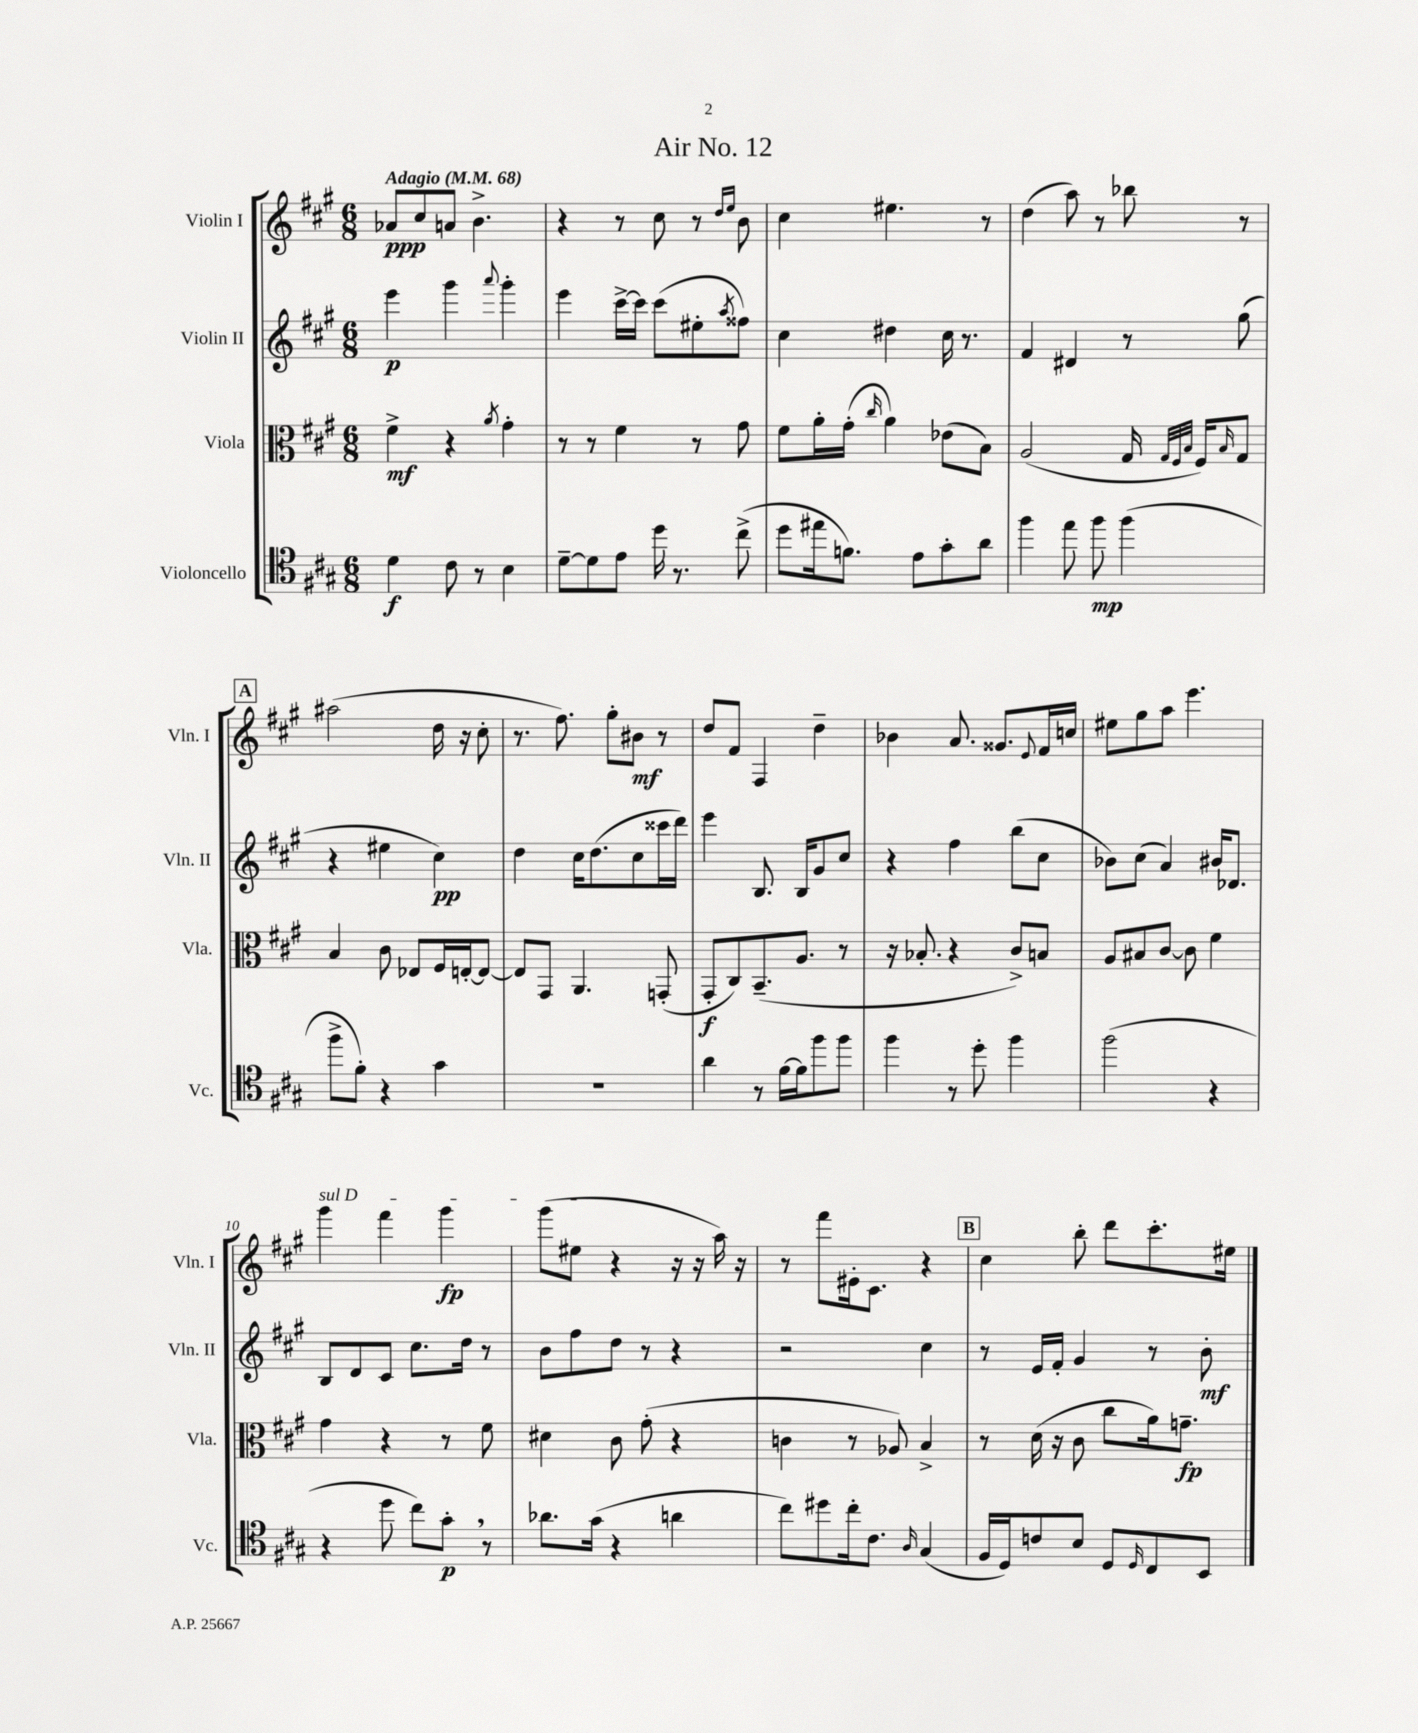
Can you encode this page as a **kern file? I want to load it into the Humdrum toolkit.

**kern	**kern	**kern	**kern
*staff4	*staff3	*staff2	*staff1
*clefC4	*clefC3	*clefG2	*clefG2
*k[f#c#g#]	*k[f#c#g#]	*k[f#c#g#]	*k[f#c#g#]
*M6/8	*M6/8	*M6/8	*M6/8
*MM68	*MM68	*MM68	*MM68
4d	4f#^	4eee	8a-
.	.	.	8cc#
8c#	4r	4ggg#	8a
8r	.	.	4.b^
.	8qa	8qqaaa	.
4B	4g#'	4ggg#'	.
=	=	=	=
[8d~	8r	4eee	4r
8d]	8r	.	.
8e	4f#	[16ccc#^	8r
.	.	16ccc#]	.
16dd	.	(8ccc#	8cc#
8.r	.	.	.
.	8r	8ee#'	8r
.	.	.	16qqdd
.	.	8qaa	16qqee
(8cc#^	8g#	8ff##)	8b
=	=	=	=
8dd	8f#	4cc#	4cc#
16ee#	16a'	.	.
8.f)	(16g#'	.	.
.	16qqcc#	.	.
.	4a)	4dd#	4.ee#
8e	.	.	.
8g#'	(8e-	16cc#	.
.	.	8.r	.
8a	8B)	.	8r
=	=	=	=
4ff#	(2A	4f#	(4dd
8ee	.	4d#	8aa)
8ff#	.	.	8r
(4ff#	16G#	8r	8bb-
.	32qqG#	.	.
.	32qqF#	.	.
.	32qqB	.	.
.	16F#)	.	.
.	16qqB	.	.
.	8G#	(8gg#	8r
=	=	=	=
8ff#^	4B	4r	(2aa#
8f#')	.	.	.
4r	8c#	4ee#	.
.	8E-	.	.
4g#	16F#	4cc#)	16dd
.	[16E'	.	16r
.	8E_	.	8cc#'
=	=	=	=
2.r	8E]	4dd	8.r
.	8GG#	.	.
.	.	.	8.ff#)
.	4.AA	16cc#	.
.	.	(8.dd	.
.	.	.	8gg#'
.	.	8cc#	8b#
.	(8GG'	16ccc##	8r
.	.	16ddd)	.
=	=	=	=
4a	8GG#'	4eee	8dd
.	8C#)	.	8f#
8r	(8.BB~	8.B	4F#
[16f#	.	.	.
16f#]	8.A	16B	.
8ff#	.	8g#	4dd~
8ff#	8r	8cc#	.
=	=	=	=
4ff#	16r	4r	4b-
.	8.B-'	.	.
8r	4r	4ff#	8.a
8dd'	.	.	.
.	.	.	8.g##
4ff#	8c#^)	(8bb	.
.	.	.	8qqe
.	8B	8cc#	16f#
.	.	.	16cc
=	=	=	=
(2ff#	8A	8b-)	8ee#
.	8B#	(8cc#	8gg#
.	[8c#	4a)	8aa
.	8c#]	.	4.eee
4r	4f#	16b#	.
.	.	8.d-	.
=	=	=	=
4r	4g#	8B	4ggg#
.	.	8d	.
8dd	4r	8c#	4fff#
8cc#)	.	8.cc#	.
8g#'	8r	.	4ggg#
.	.	16dd	.
8r	8f#	8r	.
=	=	=	=
8.a-	4d#	8b	(8ggg#
.	.	8ff#	8ee#
(16g#	.	.	.
4r	8c#	8dd	4r
.	(8g#'	8r	.
4a	4r	4r	16r
.	.	.	16r
.	.	.	16aa)
.	.	.	16r
=	=	=	=
8cc#)	4c	2r	8r
8dd#	.	.	8fff#
16cc#'	8r	.	16e#'
8.c#	.	.	8.c#
.	8A-)	.	.
16qqA	.	.	.
(4G#	4B^	4cc#	4r
=	=	=	=
16F#	8r	8r	4cc#
16D)	.	.	.
8c	(16d	16e	.
.	16r	16f#'	.
8B	8c#	4g#	8bb'
8D	8cc#	.	8ddd
16qqD	.	.	.
8C#	16a)	8r	8.ccc#'
.	8.g~	.	.
8BB	.	8b'	.
.	.	.	16ee#
==	==	==	==
*-	*-	*-	*-
